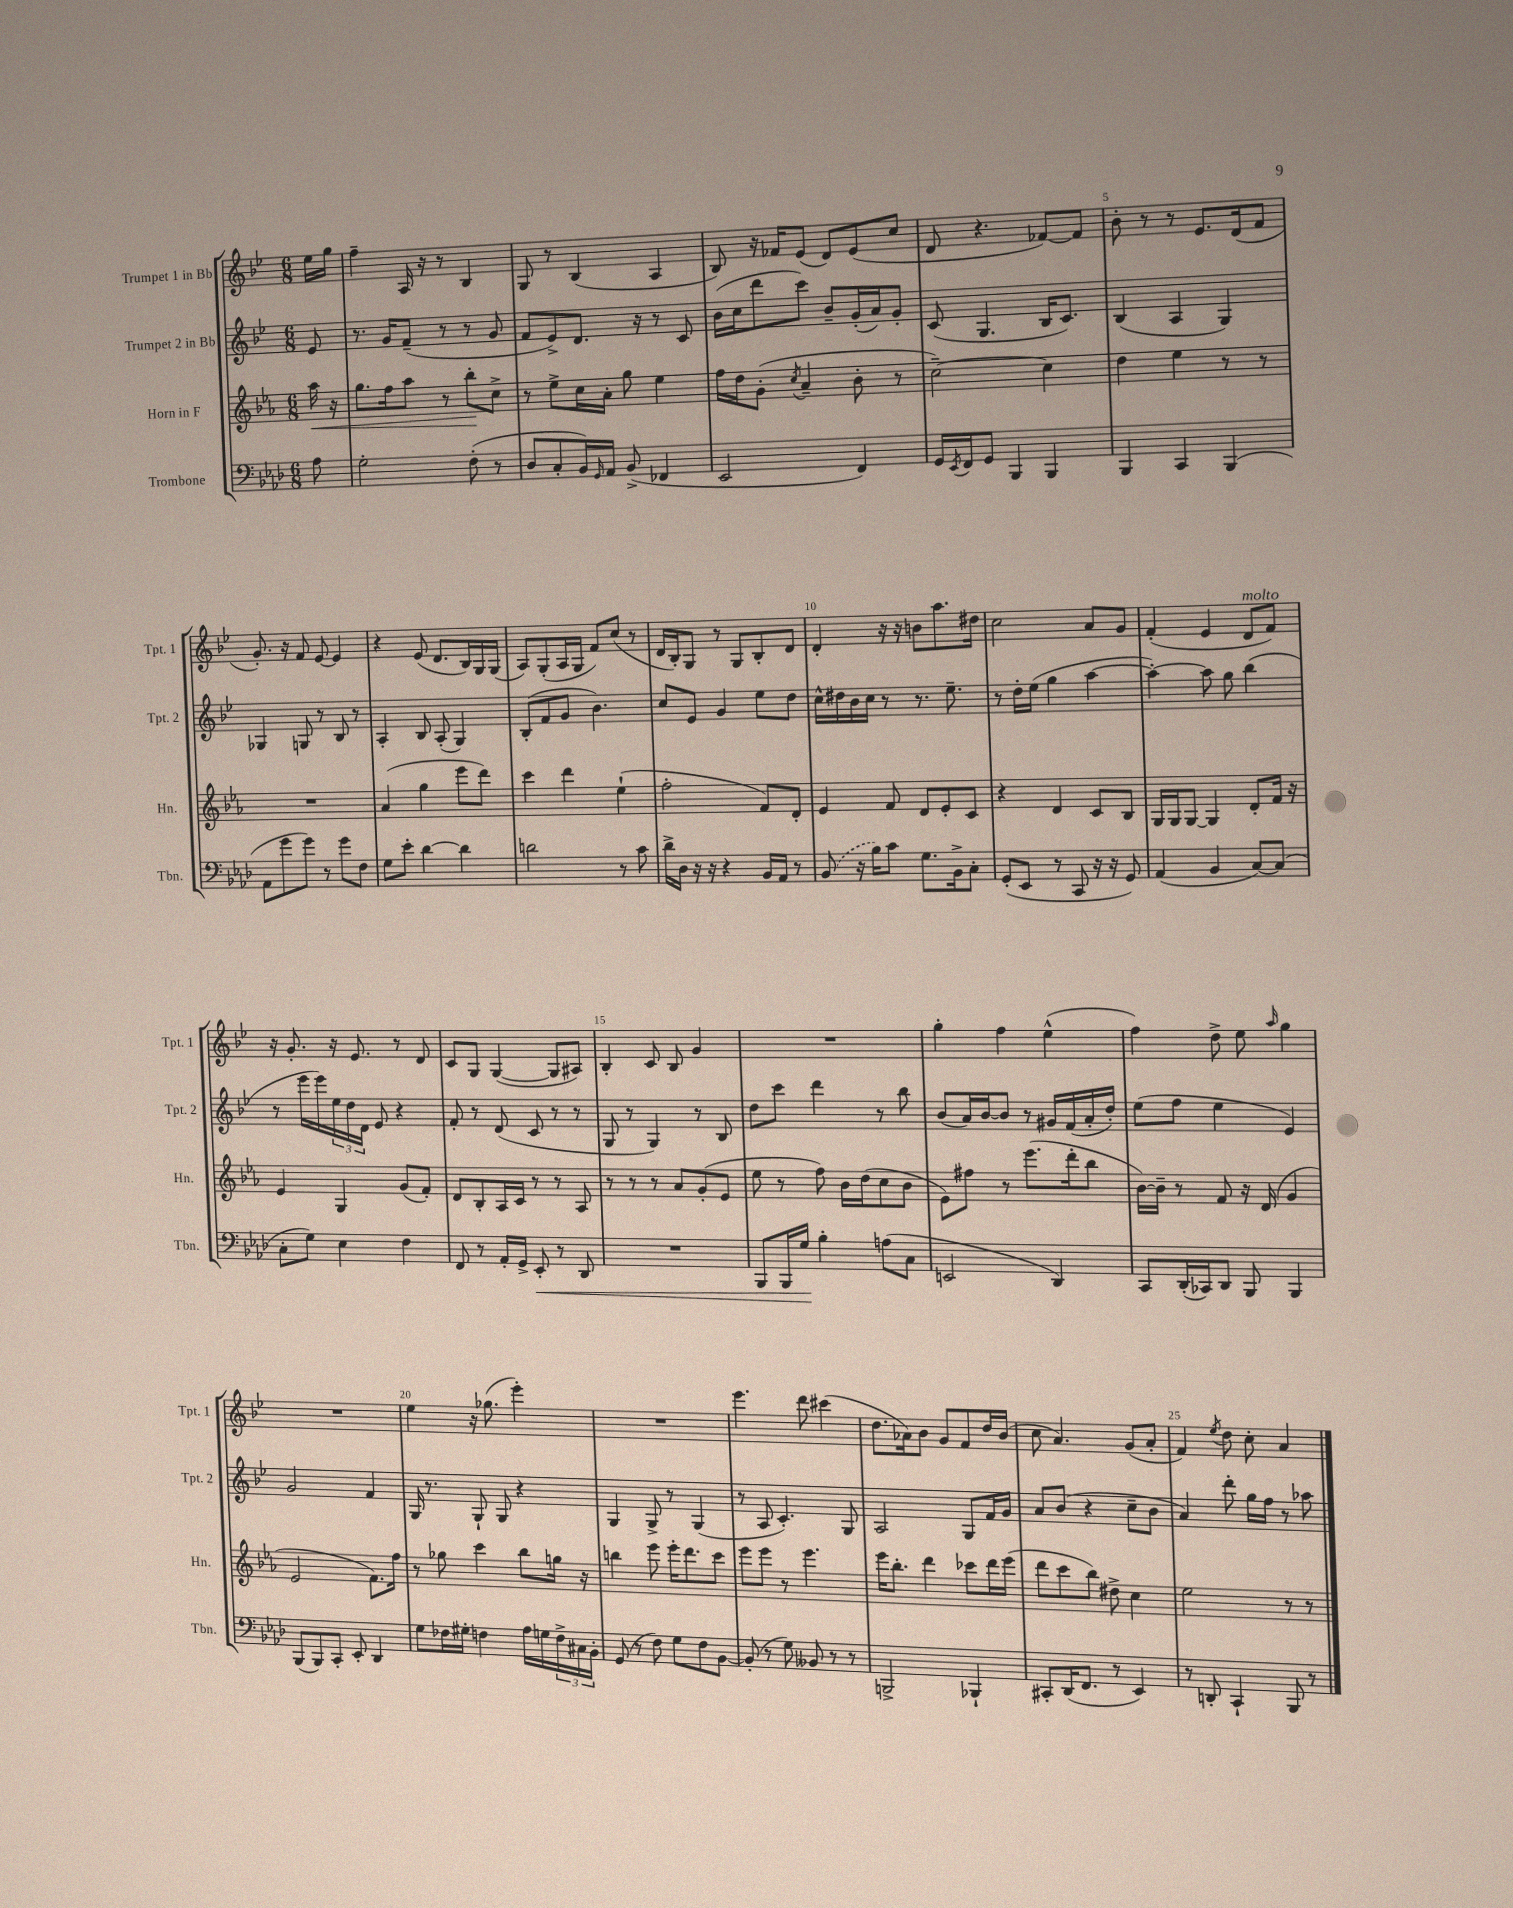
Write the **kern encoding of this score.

**kern	**kern	**kern	**kern
*staff4	*staff3	*staff2	*staff1
*clefF4	*clefG2	*clefG2	*clefG2
*k[b-e-a-d-]	*k[b-e-a-]	*k[b-e-]	*k[b-e-]
*M6/8	*M6/8	*M6/8	*M6/8
8A-\	16aa-\	8e-/	16ee-\LL
.	16r	.	16gg\JJ
=	=	=	=
2G'\	8.gg\L	8.r	4ff~\
.	16ff\k	16g/LK	.
.	8aa-\J	(8f~/J	16A/
.	.	.	16r
.	8r	8r	8r
(8F'\	8bb-'\L	8r	4B-/
8r	8cc^\J	8g/	.
=	=	=	=
8D-/L	8r	8f/L	8G/
8C'/	8ee-^\L	8e-^/)	8r
16BB-/L)	16cc\L	8.d/J	(4B-/
16qqGG/	.	.	.
16AA-/JJ	16a-'\JJ	.	.
(8BB-^/	8gg\	.	.
.	.	16r	.
4FF-/	4ee-\	8r	4A/
.	.	8c/	.
=	=	=	=
2EE-/	16ff\LL	(16b-\LL	8B-/)
.	16dd\J	16cc\J	.
.	(8g'\J	8ddd\	16r
.	.	.	16f-/LK
.	8qcc/	.	.
.	4a-~/	8ccc\J)	(8e-/J
.	.	8b-~/L	8d/L)
4FF/)	8b-'\	(16g'/L	(8e-/
.	.	16a/J)	.
.	8r	8g'/J	8cc/J
=	=	=	=
16GG/LL	[2cc~\)	(8c/	8d/
8qEE-/	.	.	.
16FF/J	.	.	.
8GG/J	.	4.G/	4.r
4BBB-/	.	.	.
4BBB-/	4cc\]	16B-/LK	[8f-/L)
.	.	8.c/J)	.
.	.	.	8f-/]J
=	=	=	=
4BBB-/	4dd\	(4B-/	8b-'\
.	.	.	8r
4CC/	4ee-\	4A/	8r
.	.	.	8.e-/L
(4BBB-/	8r	4G/)	.
.	.	.	(16d/k
.	8r	.	8f/J
=	=	=	=
8AA-\L	2.r	4G-/	8.g'/)
8g\	.	.	.
.	.	.	16r
8g\J)	.	8G/	8f/
8r	.	8r	[8e-/
8g\L	.	8B-/	4e-/]
8F\J	.	8r	.
=	=	=	=
8G\L	(4a-/	4A'/	4r
8e-'\J	.	.	.
[4d-\	4gg\	8B-/	(8e-/
.	.	(8A'/	8.d/L
4d-\]	8eee-\L	4G/)	.
.	.	.	16B-/L)
.	8ddd\J)	.	16G/
.	.	.	(16G/JJ
=	=	=	=
2d\	4ccc\	(8B-'/L	8A/L)
.	.	8f/	(8G'/
.	4ddd\	8g/J	16A/L
.	.	.	16G/JJ
.	.	4.b-\)	8f/L)
8r	(4ee-`\	.	(8cc/J
8c\	.	.	8r
=	=	=	=
16d-^\LL	2ff'\	8cc/L	16d/LL
16D-\JJ	.	.	16B-'/J)
16r	.	8e-/J	8G/J
16r	.	.	.
4r	.	4g/	8r
.	.	.	8G/L
16BB-/LL	8f/L)	8ee-\L	8B-'/
16AA-/JJ	.	.	.
8r	8d'/J	8dd\J	8d/J
=	=	=	=
(8BB-/	4e-/	16cc^^\LL	4d'/
.	.	16dd#\	.
16r	.	16b-\	.
16B-\LK)	.	16cc\JJ	.
8c\J	8f/	8r	16r
.	.	.	16r
8.G\L	8d/L	8.r	8b\L
.	8e-'/	.	8.aa\
16BB-^\k	.	8.ee-~\	.
8C'\J	8c/J	.	.
.	.	.	16dd#\Jk
=	=	=	=
(8GG'/L	4r	8r	2cc\
8EE-/J	.	16dd'\LL	.
.	.	(16ee-\JJ	.
8r	4d/	4gg\	.
8CC/	.	.	.
16r	8c/L	[4aa\	8a/L
16r	.	.	.
8GG/)	8B-/J	.	8g/J
=	=	=	=
(4AA-/	16G/LL	4aa'\_)	(4f'/
.	16G/J	.	.
.	[8G/J	.	.
4BB-/	4G/]	8aa\]	4e-/
.	.	8gg\	.
[8C/L)	8d'/L	(4bb-\	8d/L
(8C/]J	16f/Jk	.	8f/J)
.	16r	.	.
=	=	=	=
8C'\L	4e-/	8r	16r
.	.	.	8.g'/
8G\J)	.	16eee-\LL	.
.	.	16eee-\)	.
4E-\	4G/	24ee-\	16r
.	.	24dd\	.
.	.	.	8.e-/
.	.	24d\JJ	.
.	.	8e-/	.
4F\	(8g/L	4r	8r
.	8f'/J)	.	8d/
=	=	=	=
8FF/	8d/L	8f'/	8c/L
8r	8B-'/	8r	8G/J
16AA-'/LL	16A-/L	(8d/	([4G/
16GG^/JJ	16c/JJ	.	.
8EE-'/	8r	8c/	.
8r	8r	8r	8G/]L
8DD-/	8A-/	8r	8A#/J)
=	=	=	=
2.r	8r	8G/	4B-'/
.	8r	8r	.
.	8r	4G/)	8c/
.	8a-/L	.	8B-/
.	(8g'/	8r	4g/
.	8e-/J	8B-/	.
=	=	=	=
8BBB-/L	8ee-\	8dd\L	2.r
16BBB-/L	8r	8ccc\J	.
16G/JJ	.	.	.
4B-'\	8ff\)	4ddd\	.
.	16b-\LL	.	.
.	(16dd\J	.	.
(8A\L	8cc\	8r	.
8C\J	8b-\J	8bb-\	.
=	=	=	=
2EE/	8e-\L)	(8b-/L	4gg'\
.	8ff#\J	16a/L)	.
.	.	[16b-/J	.
.	8r	8b-/]J	4ff\
.	(8.eee-\L	8r	.
4DD-/)	.	16g#/LL	(4ee-^^\
.	16ddd'\k	(16f/	.
.	8bb-\J	16a'/	.
.	.	16dd'/JJ)	.
=	=	=	=
8CC/L	[16b-\LL)	(8ee-\L	4ff\)
.	16b-~\]JJ	.	.
(16DD-'/L	8r	8ff\J	.
16CC-/J)	.	.	.
8DD-/J	8f/	4ee-\	8dd^\
8BBB-/	16r	.	8ee-\
.	(16d/	.	.
.	.	.	16qqaa/
4BBB-/	4g/	4e-/)	4gg\
=	=	=	=
(8BBB-/L	2e-/	2g/	2.r
8BBB-/)	.	.	.
8CC'/J	.	.	.
8EE-'/	.	.	.
4DD-/	8.f\L)	4f/	.
.	16ff\Jk	.	.
=	=	=	=
8G\L	8r	16G/	4ee-\
.	.	8.r	.
16F-\L	8gg-\	.	.
16G#'\JJ	.	.	.
4F\	4ccc\	8G`/	16r
.	.	.	(8.gg-\
.	.	8G/	.
16A-\LL	8bb-\L	4r	4eee-'\)
16G\	.	.	.
24F^\	16gg\Jk	.	.
24C#\	.	.	.
.	16r	.	.
24BB-'\JJ	.	.	.
=	=	=	=
(8GG/	4bb\	4G/	2.r
8r	.	.	.
8F\)	8eee-\	8G^/	.
8G\L	16eee-'\LK	8r	.
.	8.ddd\	.	.
8F\	.	(4G/	.
[8BB-\J	8ccc\J	.	.
=	=	=	=
(8BB-'/]	8eee-\L	8r	4.eee-\
8r	8eee-\J	8A/	.
8G\)	8r	4.c'/)	.
8BB--/	4.eee-\	.	8ddd\
8r	.	.	(4ccc#\
8r	.	8G/	.
=	=	=	=
2BBB^/	16eee-\LK	2A/	8.dd\L
.	8.bb-'\J	.	.
.	.	.	16a-\k)
.	4ddd\	.	8b-\J
.	.	.	8g/L
4BBB-`/	8ccc-\L	8G/L	8f/
.	16ddd\L	16f/L	16dd/L
.	(16eee-\JJ	16g/JJ	(16b-/JJ
=	=	=	=
8CC#'/L	8ddd\L	8a/L	8cc\
(16DD-/K	8ccc\	(8b-/J	4.a/)
8.FF/J	.	.	.
.	8bb-\J)	4r	.
8r	8dd#^\	.	.
4EE-/)	4cc\	8cc~\L	(8g/L
.	.	8b-\J	8a'/J
=	=	=	=
8r	2ee-\	4a/)	4f/)
8DD'/	.	.	.
.	.	.	8qee-/
4CC`/	.	8ddd'\	8dd\
.	.	16gg\LL	8cc'\
.	.	16ff\JJ	.
8BBB-/	8r	8r	4a/
8r	8r	8aa-\	.
==	==	==	==
*-	*-	*-	*-
